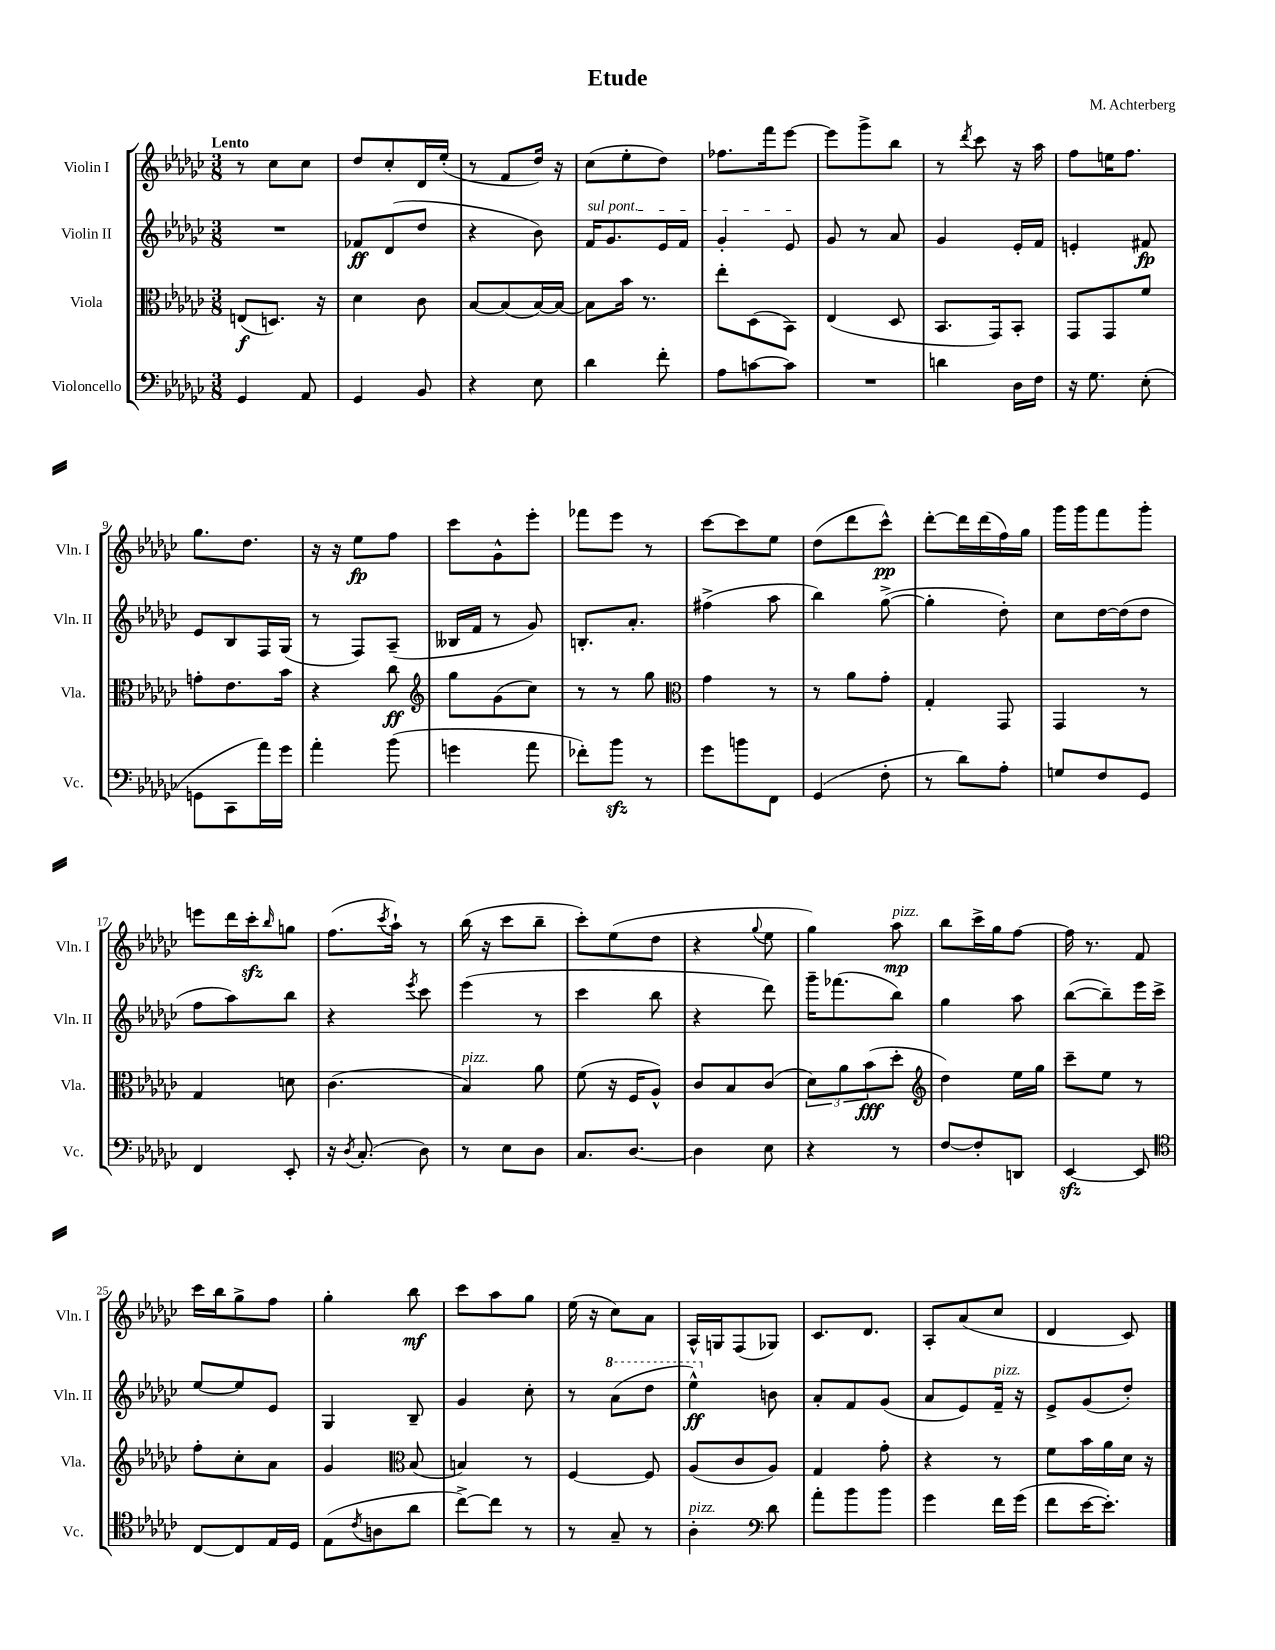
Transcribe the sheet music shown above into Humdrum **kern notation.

**kern	**kern	**kern	**kern
*staff4	*staff3	*staff2	*staff1
*clefF4	*clefC3	*clefG2	*clefG2
*k[b-e-a-d-g-c-]	*k[b-e-a-d-g-c-]	*k[b-e-a-d-g-c-]	*k[b-e-a-d-g-c-]
*M3/8	*M3/8	*M3/8	*M3/8
4GG-	(8E	4.r	8r
.	8.D)	.	8cc-
8AA-	.	.	8cc-
.	16r	.	.
=	=	=	=
4GG-	4d-	8f-	8dd-
.	.	(8d-	8cc-'
8BB-	8c-	8dd-	16d-
.	.	.	(16ee-'
=	=	=	=
4r	[8B-	4r	8r
.	(8B-]	.	8f
8E-	[16B-)	8b-)	16dd-)
.	16B-_	.	16r
=	=	=	=
4d-	8B-]	16f	(8cc-
.	.	8.g-	.
.	16b-	.	8ee-'
.	8.r	.	.
8f'	.	16e-	8dd-)
.	.	16f	.
=	=	=	=
8A-	8ee-'	4g-'	8.ff-
[8c	(8D-	.	.
.	.	.	16fff
8c]	8BB-)	8e-	[8eee-
=	=	=	=
4.r	(4E-	8g-	8eee-]
.	.	8r	8ggg-^
.	8D-	8a-	8bb-
=	=	=	=
4d	8.BB-	4g-	8r
.	.	.	8qddd-
.	.	.	8ccc-
.	16GG-)	.	.
16D-	8BB-'	16e-'	16r
16F	.	16f	16aa-
=	=	=	=
16r	8GG-	4e'	8ff
8.G-	.	.	.
.	8GG-	.	16ee
.	.	.	8.ff
(8E-'	8f	8f#	.
=	=	=	=
8GG	8g'	8e-	8.gg-
8CC-	8.e-	8B-	.
.	.	.	8.dd-
16a-)	.	16F	.
16g-	16b-	(16G-	.
=	=	=	=
4a-'	4r	8r	16r
.	.	.	16r
.	.	8F)	8ee-
(8b-	8cc-	(8A-~	8ff
=	=	=	=
*	*clefG2	*	*
4g	8gg-	16B--	8ccc-
.	.	16f	.
.	(8g-	8r	8g-^^
8a-	8cc-)	8g-)	8eee-'
=	=	=	=
8f-')	8r	8.B'	8fff-
8b-	8r	.	8eee-
.	.	8.a-'	.
8r	8gg-	.	8r
=	=	=	=
*	*clefC3	*	*
8g-	4g-	(4ff#^	[8ccc-
8b	.	.	8ccc-]
8FF	8r	8aa-	8ee-
=	=	=	=
(4GG-	8r	4bb-)	(8dd-
.	8a-	.	8ddd-
8F'	8g-'	([8gg-^	8ccc-^^)
=	=	=	=
8r	4G-'	4gg-']	[8ddd-'
8d-)	.	.	16ddd-]
.	.	.	(16ddd-
8A-'	8GG-	8dd-')	16ff)
.	.	.	16gg-
=	=	=	=
8G	4GG-	8cc-	16ggg-
.	.	.	16ggg-
8F	.	[16dd-	8fff
.	.	(16dd-]	.
8GG-	8r	8dd-	8ggg-'
=	=	=	=
4FF	4G-	8ff	8eee
.	.	8aa-)	16ddd-
.	.	.	16ccc-'
.	.	.	16qqbb-
8EE-'	8d	8bb-	8gg
=	=	=	=
16r	(4.c-	4r	(8.ff
8qD-	.	.	.
(8.C-'	.	.	.
.	.	.	8qccc-
.	.	.	16aa-`)
.	.	8qeee-	.
8D-)	.	8ccc-	8r
=	=	=	=
8r	4B-)	(4eee-	(16bb-
.	.	.	16r
8E-	.	.	8ccc-
8D-	8a-	8r	8bb-~
=	=	=	=
8.C-	(8f	4ccc-	8ccc-')
.	16r	.	(8ee-
[8.D-	16F	.	.
.	8A-^^)	8bb-	8dd-
=	=	=	=
4D-]	8c-	4r	4r
.	8B-	.	.
.	.	.	8qqgg-
8E-	(8c-	8ddd-)	8ee-
=	=	=	=
4r	12d-)	16ggg-~	4gg-)
.	.	(8.fff-	.
.	12a-	.	.
.	(12b-	.	.
8r	8dd-'	8bb-)	8aa-
=	=	=	=
*	*clefG2	*	*
[8F	4dd-)	4gg-	8bb-
8F']	.	.	16ccc-^
.	.	.	16gg-
8DD	16ee-	8aa-	[8ff
.	16gg-	.	.
=	=	=	=
[4EE-	8ccc-~	([8bb-	16ff]
.	.	.	8.r
.	8ee-	8bb-~])	.
8EE-]	8r	16eee-	8f
.	.	16ccc-^	.
=	=	=	=
*clefC4	*	*	*
[8C-	8ff'	[8ee-	16ccc-
.	.	.	16bb-
8C-]	8cc-'	8ee-]	8gg-^
16E-	8a-	8e-	8ff
16D-	.	.	.
=	=	=	=
(8E-	4g-	4G-	4gg-'
8qc-	.	.	.
8A	.	.	.
*	*clefC3	*	*
8a-	(8B-	8B-~	8bb-
=	=	=	=
[8cc-^)	4B)	4g-	8ccc-
8cc-]	.	.	8aa-
8r	8r	8cc-'	8gg-
=	=	=	=
8r	[4F	8r	(16ee-
.	.	.	16r
8G-~	.	(8aa-	8cc-)
8r	8F]	8ddd-	8a-
=	=	=	=
4A-'	(8A-	4eee-^^)	16A-^^
.	.	.	16G
.	8c-	.	(8F
*clefF4	*	*	*
8d-	8A-)	8b	8G-)
=	=	=	=
8a-'	4G-	8a-'	8.c-
8b-	.	8f	.
.	.	.	8.d-
8b-	8g-'	(8g-	.
=	=	=	=
4g-	4r	8a-	8A-'
.	.	8e-)	(8a-
16f	8r	16f~	8cc-
(16g-	.	16r	.
=	=	=	=
8f	8f	8e-^	4d-
[16e-	16b-	(8g-	.
8.e-'])	16a-	.	.
.	16d-	8dd-')	8c-)
.	16r	.	.
==	==	==	==
*-	*-	*-	*-
